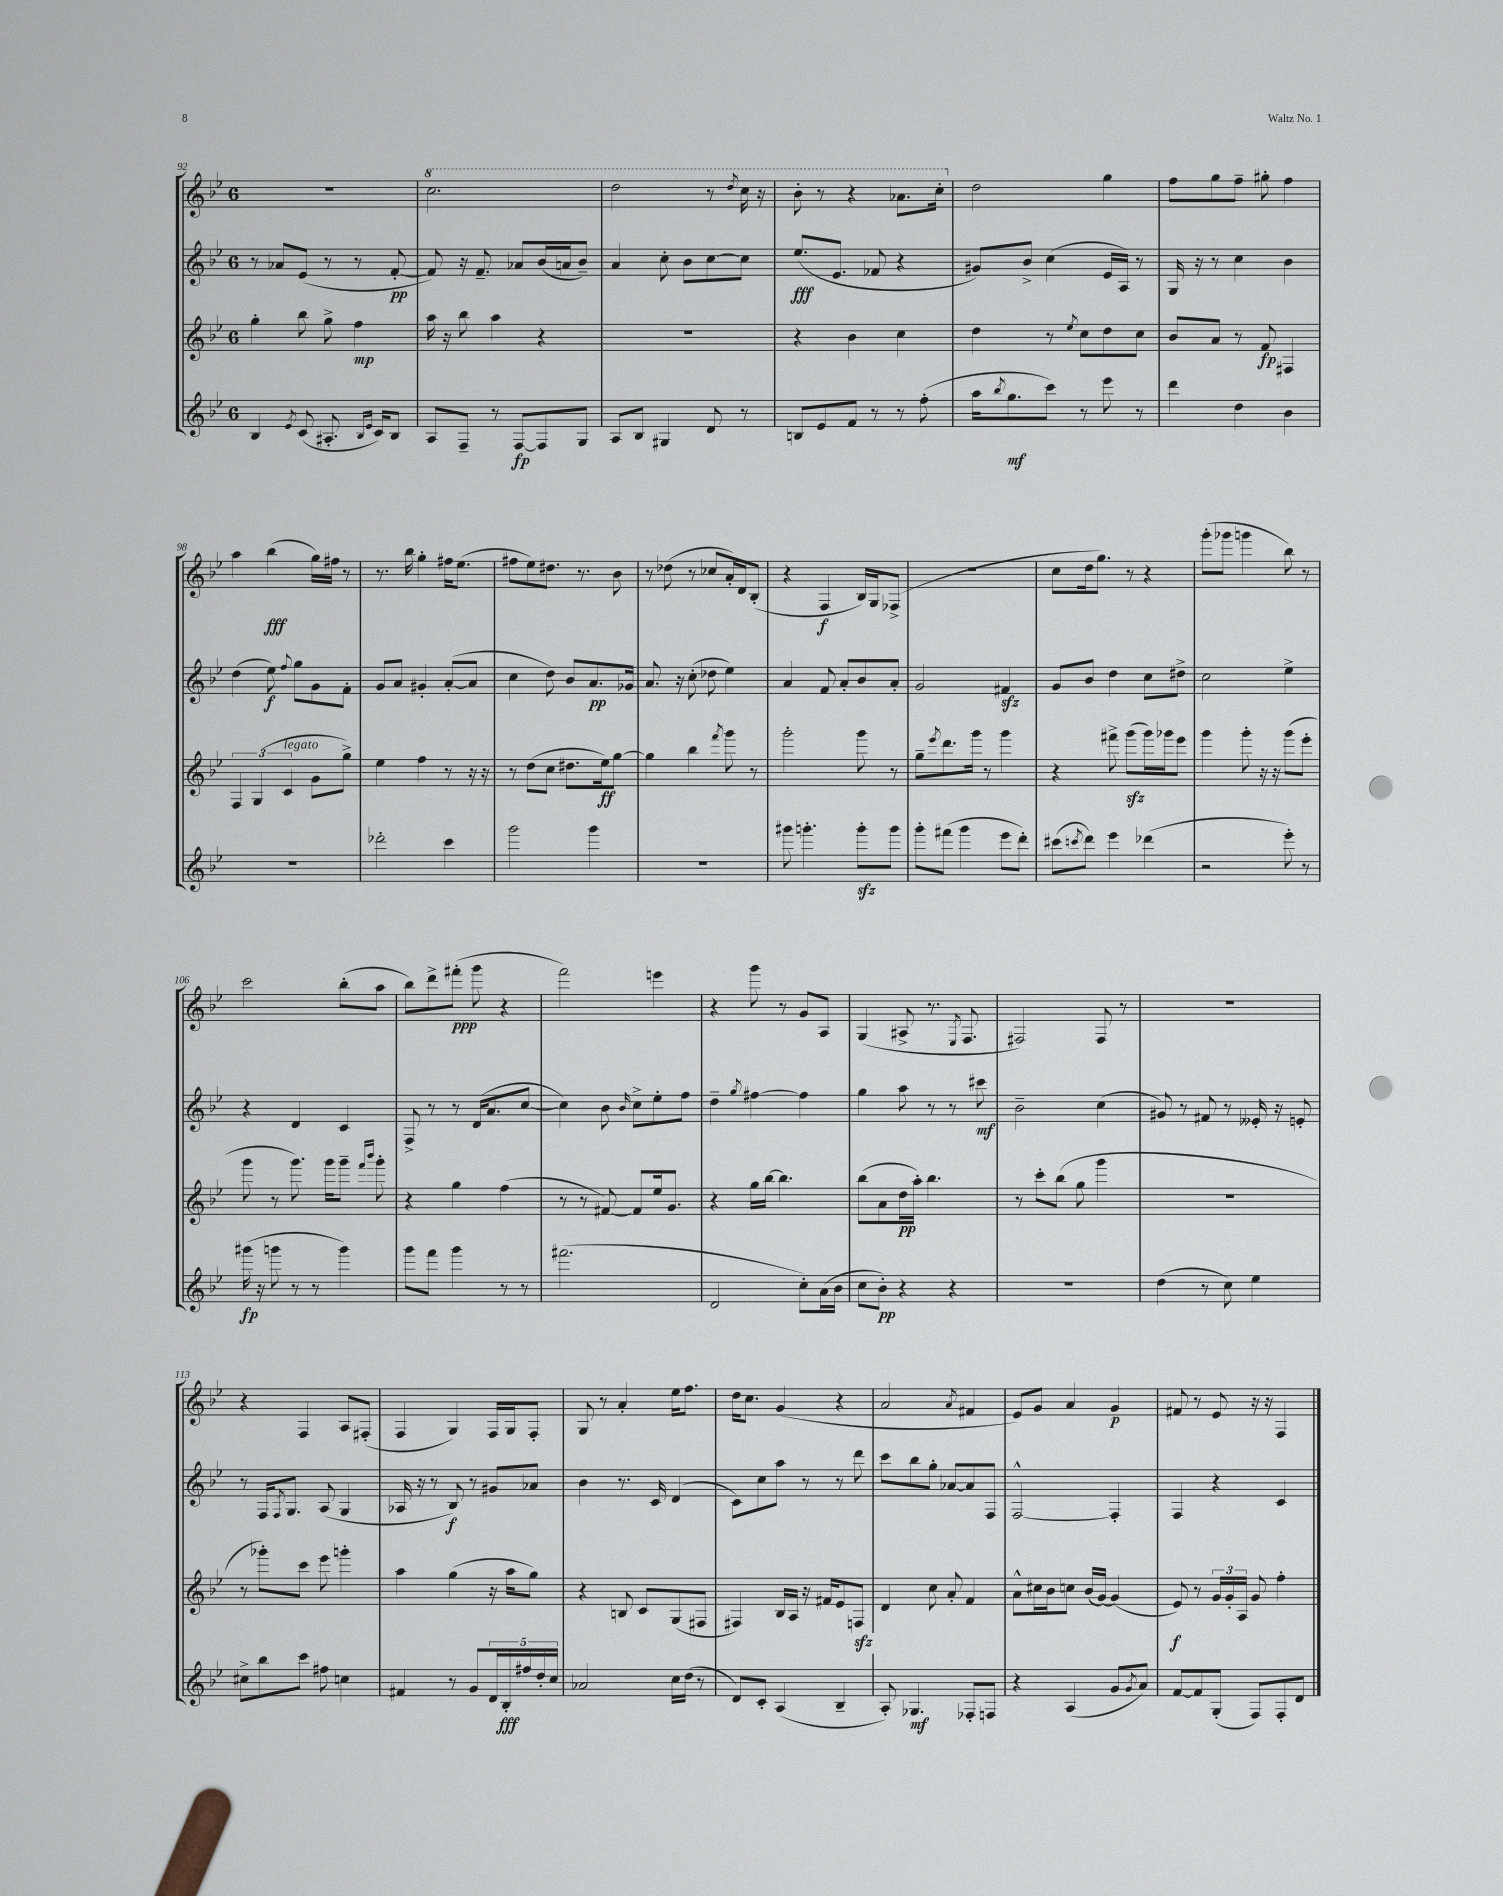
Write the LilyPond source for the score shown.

<<
\new StaffGroup <<
\new Staff = "s0" {
    \clef treble \key bes \major \once \override Staff.TimeSignature.style = #'single-digit \time 6/8
    R2. |
    \ottava #1 c'''2. |
    d'''2 r8 \acciaccatura { d'''8 } c'''16 r16 |
    bes''8-. r8 r4 aes''8. c'''16-. \ottava #0 |
    d''2 g''4 |
    f''8 g''8 f''8-- gis''8-. f''4 |
    a''4 bes''4\fff( g''16) fis''16 r8 |
    r8. bes''16 g''4-. fis''16 ees''8.( |
    fis''8 ees''8) dis''8. r8. bes'8 |
    r8 des''8( r8 ces''8 a'16-.) d'16 bes8-.( |
    r4 f4\f bes16) g16 fes8->( |
    R2. |
    c''8 d''16 g''8.) r8 r4 |
    g'''8-.( ges'''8 g'''4 bes''8) r8 |
    c'''2 bes''8-.( a''8 |
    bes''8) d'''8-> fis'''8-.\ppp( g'''8 r4 |
    f'''2) e'''4 |
    r4 g'''8 r8 g'8 a8 |
    g4( ais8-> r8. \acciaccatura { ees8 } f8. |
    fis2) fis8 r8 |
    R2. |
    r4 f4 a8 fis8-.( |
    f4 g4) f16 g16 f8-. |
    g8 r8 a'4-. ees''16 f''8. |
    d''16 c''8. g'4( r4 |
    a'2 \acciaccatura { a'8 } fis'4 |
    ees'8) g'8 a'4 g'4\p |
    fis'8 r8 ees'8 r16 r16 f4 \bar "|." |
}
\new Staff = "s1" {
    \clef treble \key bes \major \once \override Staff.TimeSignature.style = #'single-digit \time 6/8
    r8 aes'8 ees'8( r8 r8 f'8~-.\pp |
    f'8) r16 f'8.-- aes'8 bes'16( a'16 bes'8--) |
    a'4 c''8-. bes'8 c''8~ c''8 |
    ees''8.\fff( ees'8. fes'8 r4 |
    gis'8) bes'8-> c''4( ees'16 a16) r8 |
    g16 r16 r8 c''4 bes'4 |
    d''4( ees''8\f) \appoggiatura { f''8 } g''8 g'8 f'8-. |
    g'8 a'8 gis'4-. a'8~-.( a'8 |
    c''4 d''8) bes'8 a'8.\pp ges'16 |
    a'8. r16 c''8-.( des''8 ees''4) |
    a'4 f'8 a'8-. bes'8 a'8-. |
    g'2 fis'4\sfz |
    g'8 bes'8 d''4 c''8 dis''8-> |
    c''2 ees''4-> |
    r4 d'4 c'4 |
    f8-> r8 r8 d'16( a'8. c''8~ |
    c''4) bes'8 \grace { bes'16 } c''8-> ees''8-. f''8 |
    d''4-- \acciaccatura { g''8 } fis''4~ fis''4 |
    g''4 a''8 r8 r8 cis'''8\mf |
    bes'2-- c''4( |
    gis'8) r8 fis'8 r8 eeses'16-. r16 e'8-. |
    r8 f16 \acciaccatura { f8 } g8. a8( g4 |
    aes16 r16 r8 bes8\f) r8 gis'8 aes'8 |
    bes'4 r8. c'16 d'4( |
    c'8) c''8 a''8 r8 r8 d'''8 |
    c'''8 bes''8 g''8-. aes'8~ aes'8 f8 |
    f2~-^ f4-. |
    f4 r4 c'4 \bar "|." |
}
\new Staff = "s2" {
    \clef treble \key bes \major \once \override Staff.TimeSignature.style = #'single-digit \time 6/8
    g''4-. bes''8 g''8-> f''4\mp |
    a''16 r16 bes''8 a''4 r4 |
    R2. |
    r4 bes'4 c''4 |
    d''4 r8 \acciaccatura { ees''8 } c''8 d''8 c''8 |
    bes'8 a'8 r8 f'8\fp fis4 |
    \tuplet 3/2 { f4 g4( c'4^\markup { \italic "legato" } } g'8 g''8->) |
    ees''4 f''4 r8 r16 r16 |
    r8 d''8( c''8 dis''8. ees''16\ff) g''8~ |
    g''4 bes''4 \acciaccatura { f'''8 } g'''8 r8 |
    g'''2-. g'''8 r8 |
    g''8-- \acciaccatura { ees'''8 } d'''8. g'''16 r8 g'''4 |
    r4 fis'''8-> g'''8\sfz( g'''16) ges'''16 ees'''8 |
    g'''4 g'''8-. r16 r16 g'''8( ees'''8-. |
    g'''8 r8 g'''8.) g'''16 g'''8-- \grace { f'''16 bes'''16 } g'''8-. |
    r4 g''4 f''4( |
    r8 r8 fis'8~) fis'8 ees''16 g'8. |
    r4 g''16 bes''16~ bes''4. |
    bes''8( a'8 d''16\pp a''16-.) bes''4. |
    r8 c'''8-. bes''8( g''8 g'''4 |
    R2. |
    r8 ges'''8-.) c'''8 ees'''8 g'''4-. |
    a''4 g''4( r16 a''16 g''8) |
    r4 b8 c'8 g8( fis8 |
    fis4) bes16 a16 r16 fis'16 ees'8 f8\sfz |
    d'4 c''8 a'8-. f'4 |
    a'8-^ cis''16 bes'16 c''8 bes'16( g'16~) g'4( |
    ees'8\f) r8 \tuplet 3/2 { g'16 g'16-. a16 } g'8 f''4-. \bar "|." |
}
\new Staff = "s3" {
    \clef treble \key bes \major \once \override Staff.TimeSignature.style = #'single-digit \time 6/8
    bes4 \acciaccatura { ees'8 } c'8( ais8.-. \grace { bes16 ees'16 } c'16) bes8 |
    a8 f8-- r8 f8~\fp f8 g8 |
    a8 bes8 gis4 d'8 r8 |
    b8 ees'8 f'8 r8 r8 f''8-.( |
    a''16 \acciaccatura { bes''8 } g''8.\mf c'''8) r8 ees'''8 r8 |
    d'''4 d''4 bes'4 |
    R2. |
    des'''2-. c'''4 |
    g'''2 g'''4 |
    R2. |
    gis'''8 g'''4.-. g'''8-.\sfz g'''8 |
    g'''8-. fis'''8( g'''4 ees'''8 d'''8-.) |
    cis'''8( \acciaccatura { c'''8 } d'''8) ees'''4 des'''4( |
    r2 ees'''8-.) r8 |
    gis'''16\fp( r16 g'''8 r8 r8 g'''4) |
    g'''8 f'''8 g'''4 r8 r8 |
    fis'''2.( |
    d'2 c''8-.) a'16( bes'16 |
    c''8 bes'8-.\pp) r4 r4 |
    R2. |
    d''4( r8 c''8) ees''4 |
    cis''8-> bes''8 c'''8 fis''8 c''4 |
    fis'4 r8 g'8 \tuplet 5/4 { d'16 bes16-.\fff fis''16 d''16-. c''16 } |
    aes'2 c''16 d''16( r8 |
    d'8) c'8-. a4( bes4-- |
    a8-.) ges4.\mf fes8-. f8 |
    r4 a4( g'8 \acciaccatura { g'8 } a'8) |
    f'8~ f'8 g8-.( f8) f8-. d'8 \bar "|." |
}
>>
>>
\layout { \context { \Score currentBarNumber = #92 } }
